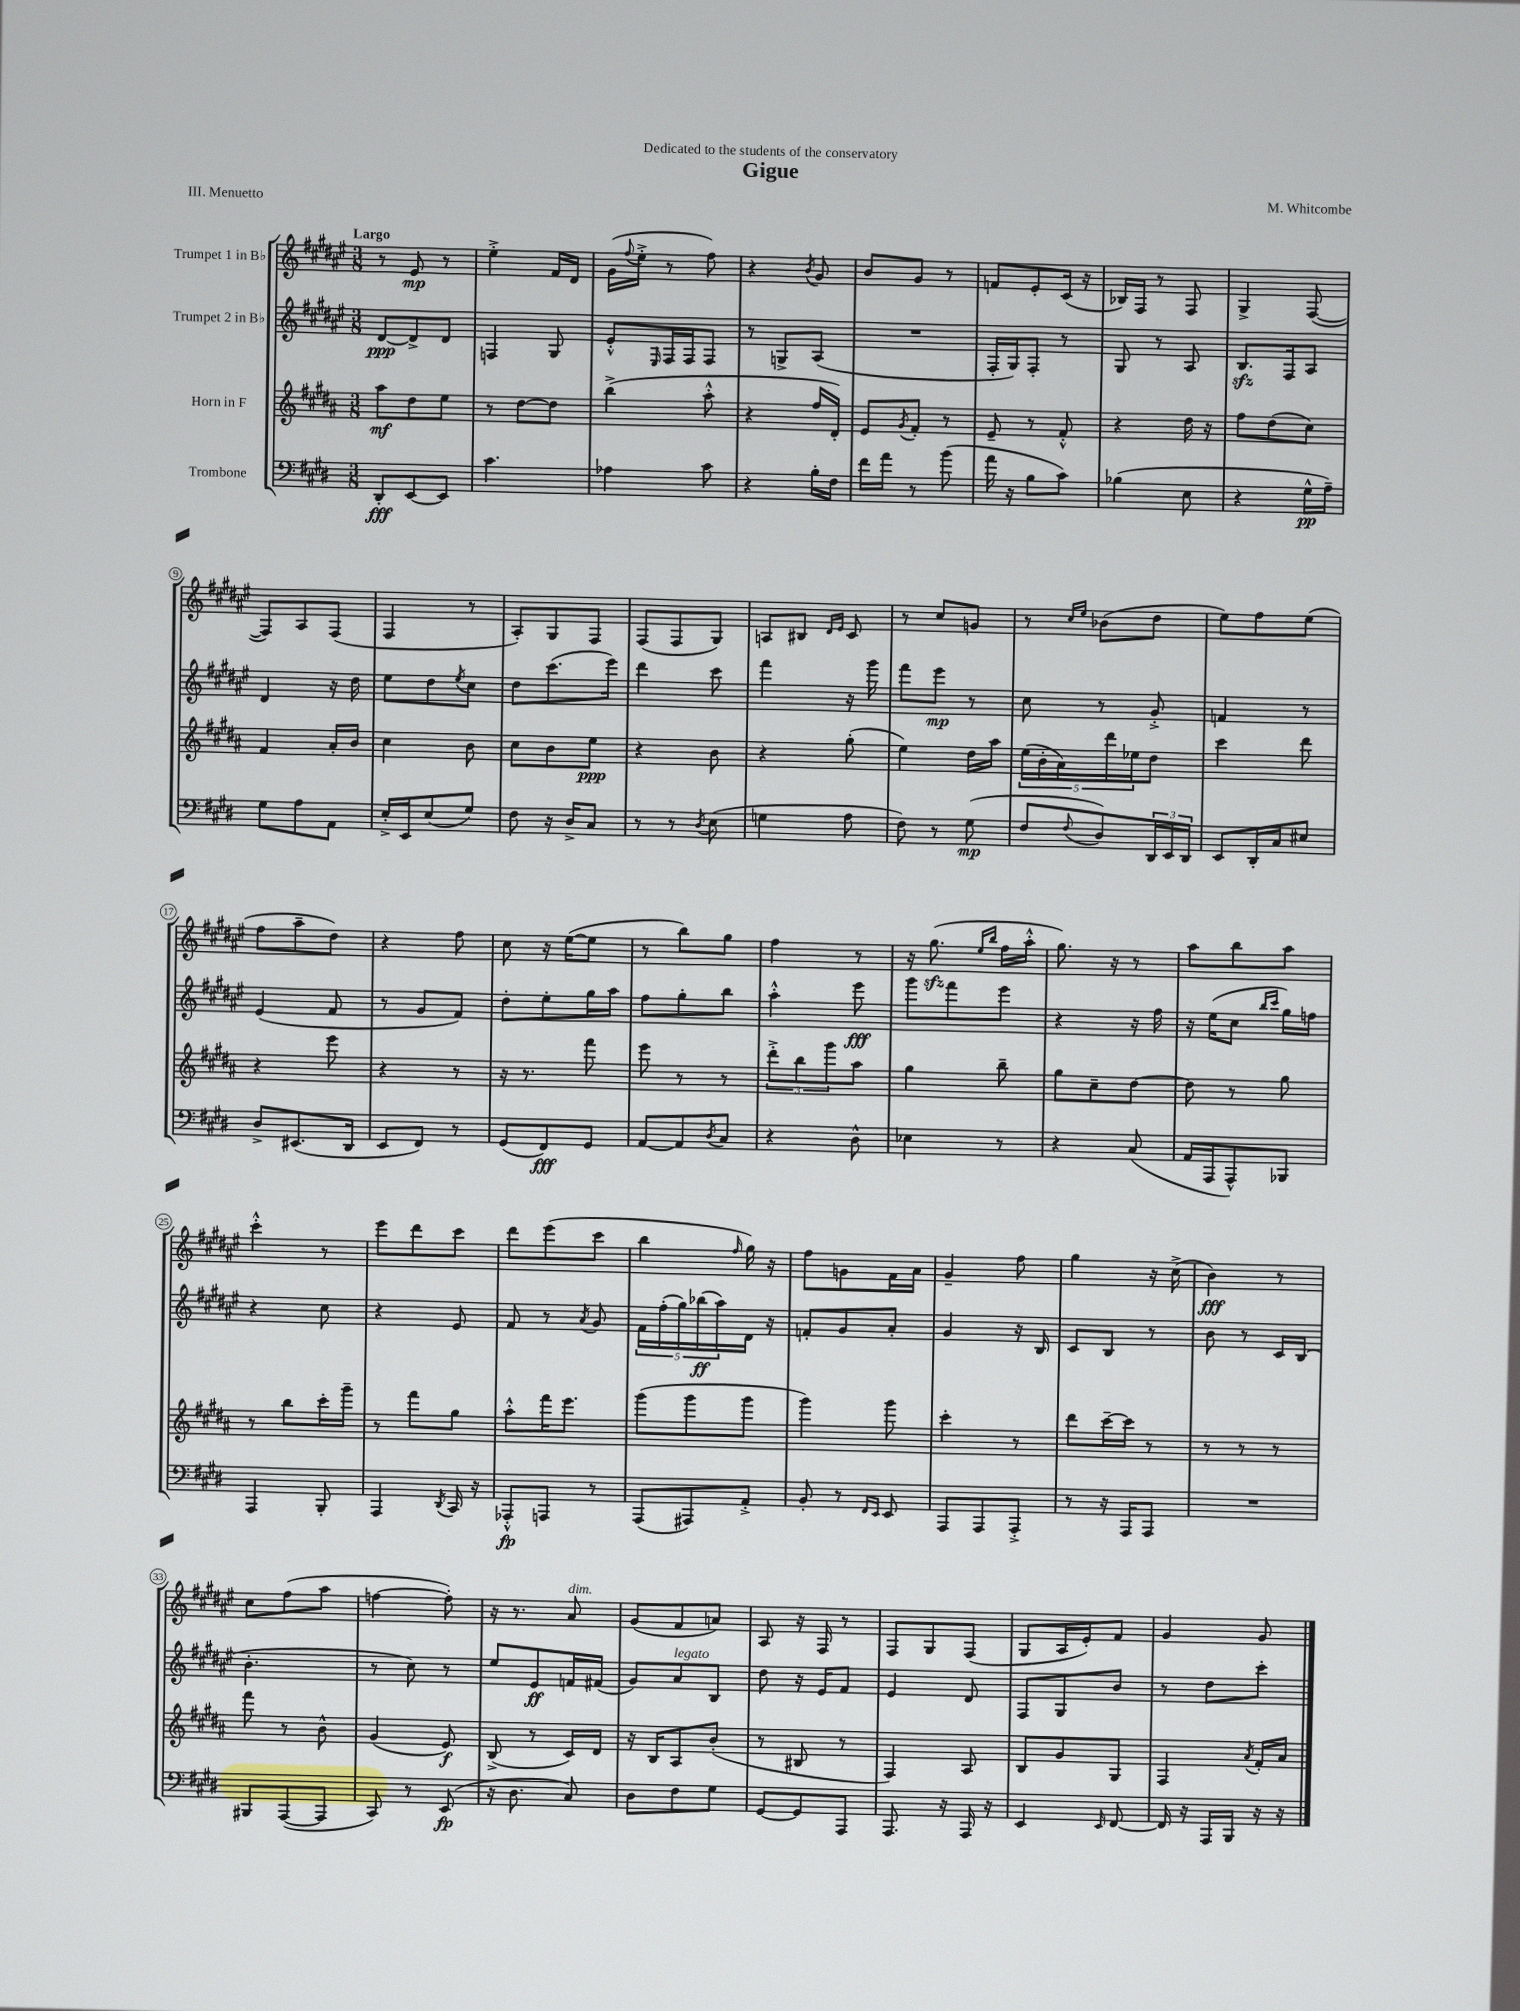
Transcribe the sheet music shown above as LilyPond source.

\header { title = "Gigue" composer = "M. Whitcombe" dedication = "Dedicated to the students of the conservatory" piece = "III. Menuetto" }
<<
\new StaffGroup <<
\new Staff = "s0" \with { instrumentName = "Trumpet 1 in Bb" } {
    \clef treble \key fis \major \numericTimeSignature \time 3/8 \tempo "Largo"
    r8 eis'8\mp r8 |
    eis''4-.-> fis'16 dis'16 |
    gis'16( \appoggiatura { fis''8 } eis''16-.-> r8 fis''8) |
    r4 \acciaccatura { b'8 } gis'8 |
    b'8 gis'8 r8 |
    f'8 eis'8-. cis'16( r16 |
    bes16) fis16 r8 fis8 |
    gis4-> fis8~( |
    fis8) ais8 fis8( |
    fis4 r8 |
    ais8-.) gis8 fis8 |
    fis8( fis8 gis8) |
    a8 bis8 \grace { dis'16 eis'16 } cis'8 |
    r8 cis''8 g'8 |
    r8 \grace { cis''16 eis''16 } bes'8( dis''8 |
    eis''8) fis''8 eis''8( |
    fis''8 ais''8-- dis''8) |
    r4 fis''8 |
    cis''8 r16 eis''16~( eis''8 |
    r8 b''8) gis''8 |
    fis''4 r8 |
    r16 gis''8.\sfz( \grace { eis''16 b''16 } fis''16 ais''16-.-^ |
    gis''8.) r16 r8 |
    ais''8 b''8 ais''8 |
    cis'''4-.-^ r8 |
    eis'''8 dis'''8 cis'''8 |
    dis'''8 eis'''8( cis'''8 |
    b''4 \grace { fis''16 } gis''16) r16 |
    fis''8 g'8 fis'16 ais'16 |
    gis'4-- fis''8 |
    gis''4 r16 cis''16->( |
    b'4\fff) r8 |
    cis''8 fis''8( ais''8 |
    f''4~ f''8-.) |
    r16 r8. ais'8^\markup { \italic "dim." } |
    gis'8( fis'8 a'8) |
    ais8 r16 fis16 r8 |
    fis8 gis8 fis8( |
    gis8 ais16 eis'16-.) fis'8 |
    gis'4 gis'8 \bar "|." |
}
\new Staff = "s1" \with { instrumentName = "Trumpet 2 in Bb" } {
    \clef treble \key fis \major \numericTimeSignature \time 3/8
    dis'8~\ppp dis'8-> dis'8 |
    f4 gis8 |
    eis'8-.-^ \grace { eis16 } fis16 fis16 fis8 |
    r8 g8-> ais8( |
    R4. |
    fis16-. gis16) fis8-. r8 |
    gis8 r8 ais8 |
    b8.\sfz fis16 ais8 |
    dis'4 r16 dis''16 |
    eis''8 dis''8 \acciaccatura { eis''8 } cis''8 |
    dis''8 cis'''8.( eis'''16) |
    dis'''4 cis'''8 |
    fis'''4 r16 gis'''16 |
    fis'''8 eis'''8\mp r8 |
    cis''8 r8 gis'8-.-> |
    f'4 r8 |
    eis'4( fis'8 |
    r8 gis'8 fis'8) |
    dis''8-. eis''8-. gis''16 ais''16 |
    fis''8 gis''8-. b''8 |
    ais''4-.-^ eis'''8\fff |
    gis'''8 fis'''8 eis'''8 |
    r4 r16 fis''16 |
    r16 eis''16( cis''8 \grace { b''16 cis'''16 } gis''16) f''16 |
    r4 cis''8 |
    r4 eis'8 |
    fis'8 r8 \acciaccatura { ais'8 } gis'8 |
    \tuplet 5/4 { fis'16 fis''16-.( gis''16) bes''16\ff( ais''16) } dis'16 r16 |
    f'8-. gis'8 ais'8-. |
    gis'4 r16 b16 |
    cis'8 b8 r8 |
    b'8 r8 cis'16 b16( |
    b'4.-. |
    r8 cis''8) r8 |
    eis''8 eis'8\ff f'16 fis'16( |
    gis'8) ais'8^\markup { \italic "legato" } b8 |
    dis''8 r16 eis'16 fis'8 |
    eis'4 dis'8 |
    fis8 gis8 b'8 |
    r8 dis''8 cis'''8-. \bar "|." |
}
\new Staff = "s2" \with { instrumentName = "Horn in F" } {
    \clef treble \key b \major \numericTimeSignature \time 3/8
    ais''8\mf dis''8 e''8 |
    r8 dis''8~ dis''8 |
    b''4->( ais''8-.-^ |
    r4 fis''16 dis'16-.) |
    e'8 \acciaccatura { gis'8 } fis'8-. r8 |
    e'8-- r8 fis'8-.-^ |
    r4 dis''16 r16 |
    fis''8 dis''8( cis''8) |
    fis'4 ais'16-. b'16 |
    cis''4 b'8 |
    cis''8 b'8 e''8\ppp |
    r4 b'8 |
    r4 gis''8-.( |
    e''4) dis''16 ais''16 |
    \tuplet 5/4 { e''16( b'16-. ais'16) dis'''16 ees''16 } dis''8 |
    cis'''4 dis'''8 |
    r4 e'''8 |
    r4 r8 |
    r16 r8. fis'''8 |
    e'''8 r8 r8 |
    \tuplet 3/2 { dis'''8-.-> b''8 gis'''8 } ais''8 |
    gis''4 b''8-- |
    gis''8 cis''8-- dis''8~ |
    dis''8 r8 gis''8 |
    r8 b''8 cis'''16-. gis'''16-- |
    r8 fis'''8 gis''8 |
    ais''8-.-^ fis'''16 e'''8. |
    gis'''8( gis'''8 gis'''8 |
    gis'''4) gis'''8 |
    cis'''4-. r8 |
    dis'''8 cis'''16~-- cis'''16 r8 |
    r8 r8 r8 |
    fis'''8 r8 b'8-^ |
    gis'4( e'8\f) |
    b8->( r8 cis'16) dis'16 |
    r16 b16 ais8 b'8-.( |
    r8 bis8 r8 |
    fis4) ais8 |
    b8 gis'8 gis8 |
    fis4 \acciaccatura { ais'8 } fis'16-. ais'16 \bar "|." |
}
\new Staff = "s3" \with { instrumentName = "Trombone" } {
    \clef bass \key e \major \numericTimeSignature \time 3/8
    dis,8-.\fff e,8~ e,8 |
    cis'4. |
    aes4 cis'8 |
    r4 b16-. fis16 |
    fis'16 a'16 r8 b'8( |
    a'16 r16 b8 cis'8) |
    bes4( e8 |
    r4 gis16-^\pp a16--) |
    gis8 a8 a,8 |
    e16-.-> e,16 e8( gis8) |
    fis8 r16 dis16-> cis8 |
    r8 r8 \acciaccatura { dis8 } e8( |
    g4 a8 |
    fis8) r8 gis8\mp( |
    fis8 \appoggiatura { fis8 } dis8) \tuplet 3/2 { dis,16 e,16 dis,16 } |
    e,8 dis,16-. cis16 eis8 |
    dis8-> eis,8.( dis,16 |
    e,8 fis,8) r8 |
    gis,8( fis,8\fff) gis,8 |
    a,8~ a,8 \acciaccatura { dis8 } cis8 |
    r4 dis8-^ |
    ees4 r8 |
    r4 cis8( |
    a,16 a,,16 a,,8-^) bes,,8 |
    a,,4 b,,8-. |
    a,,4 \acciaccatura { dis,8 } cis,16 r16 |
    aes,,8-.-^\fp a,,8 r8 |
    a,,8( ais,,8) a,8-.-> |
    b,8-. r8 \grace { fis,16 e,16 } e,8 |
    a,,8 a,,8 a,,8-.-> |
    r8 r16 a,,16 a,,8 |
    R4. |
    bis,,8 a,,8~( a,,8 |
    cis,8) r8 e,8\fp( |
    r16 dis8. cis8) |
    dis8 fis8 gis8 |
    gis,8~ gis,8 a,,8 |
    a,,8. r16 a,,16 r16 |
    e,4 \grace { e,16 } fis,8~ |
    fis,16 r16 a,,16 b,,16 r16 r16 \bar "|." |
}
>>
>>
\layout { \context { \Score \override BarNumber.stencil = #(make-stencil-circler 0.1 0.3 ly:text-interface::print) } }
